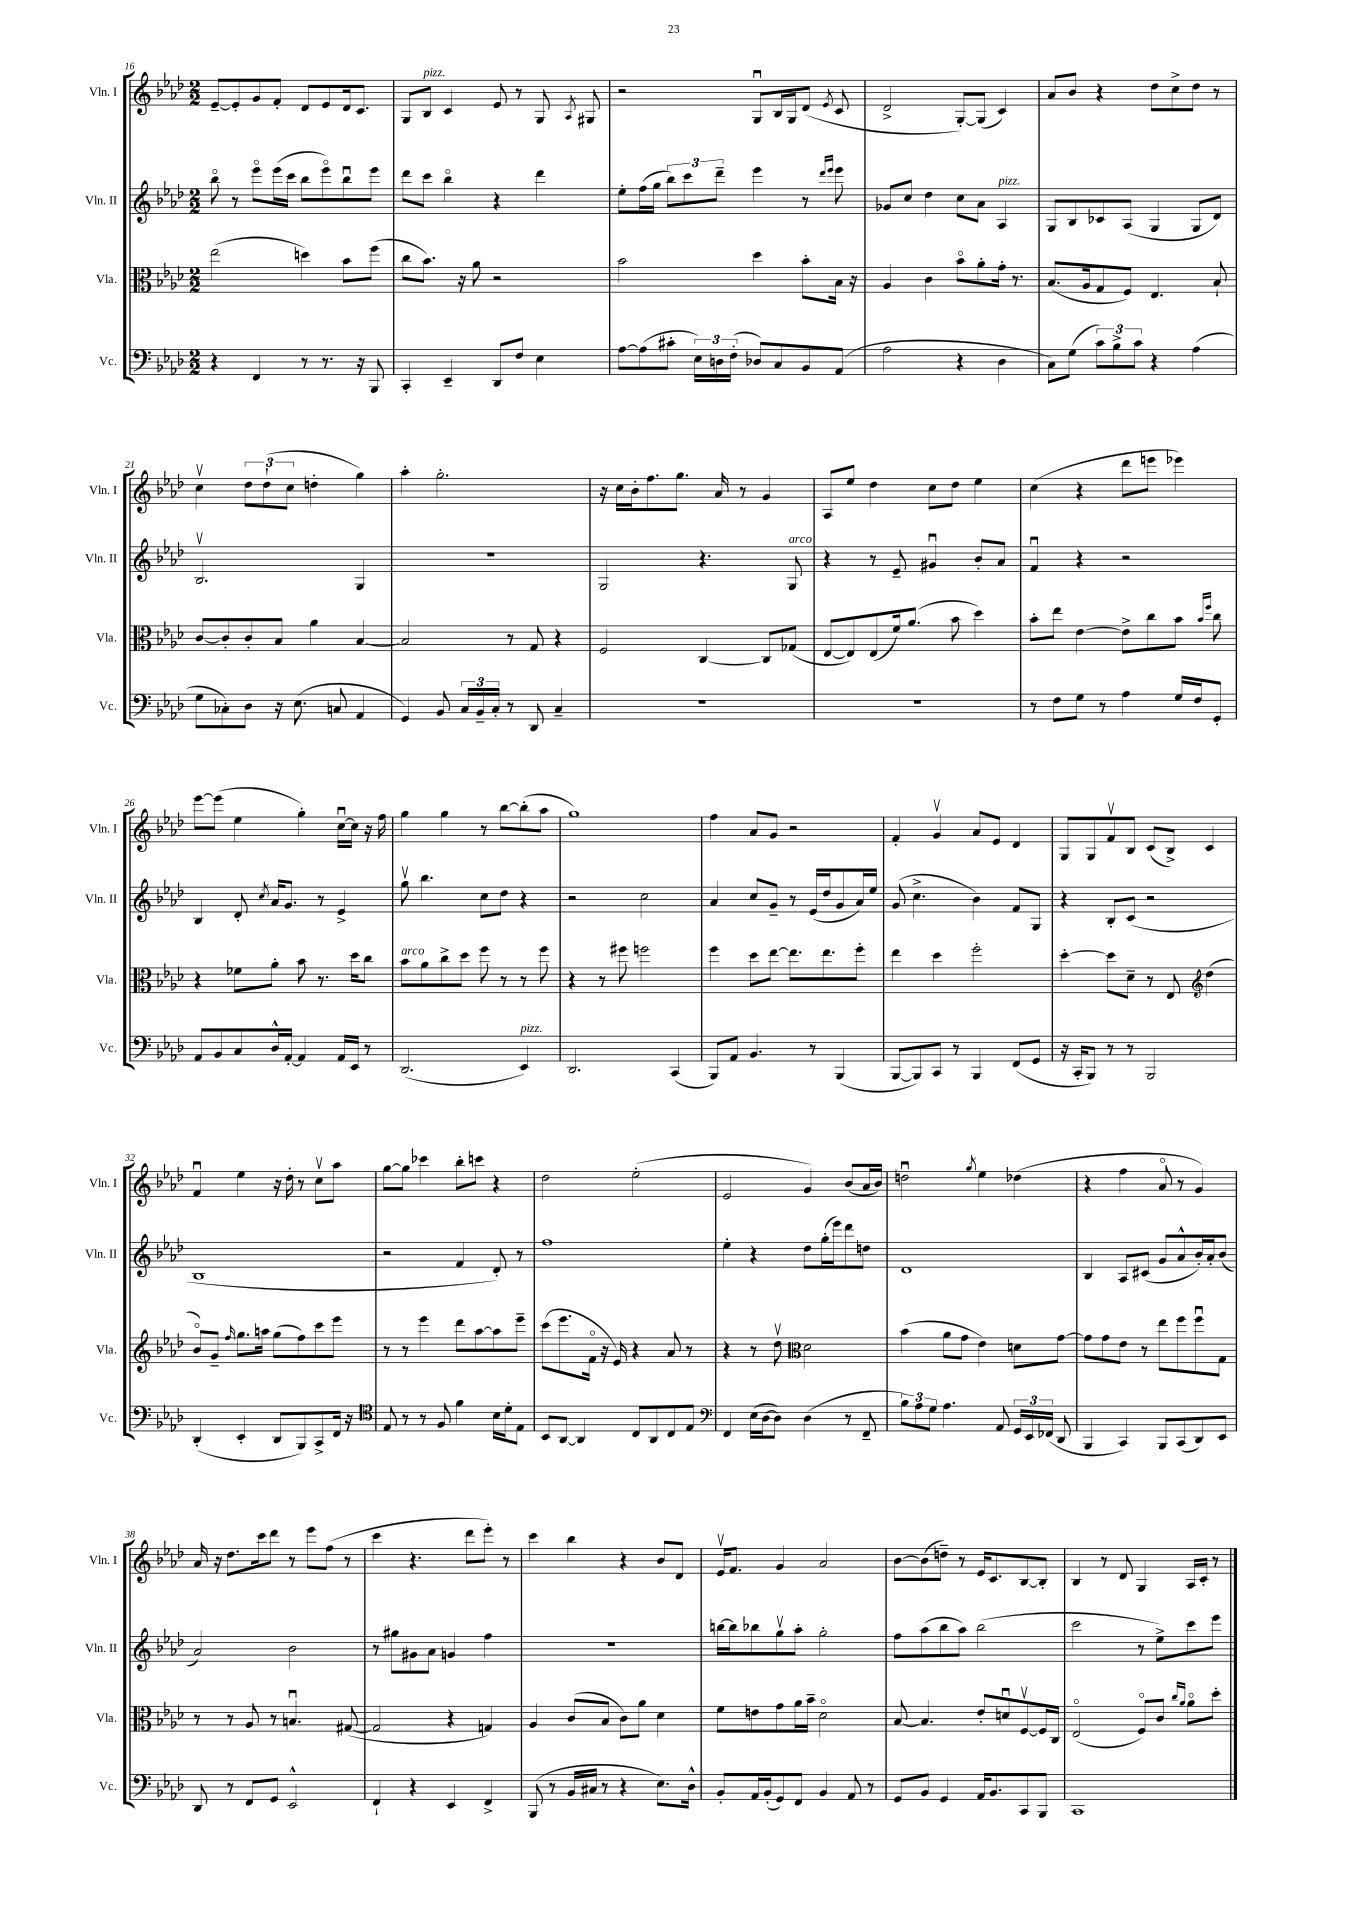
<<
\new StaffGroup <<
\new Staff = "s0" \with { instrumentName = "Vln. I" shortInstrumentName = "Vln. I" } {
    \clef treble \key aes \major \numericTimeSignature \time 2/2
    \autoBeamOff ees'8[~-- ees'8-. g'8 f'8]-. des'8[ ees'8 des'16 c'8.] |
    g8[ bes8]^\markup { \italic "pizz." } c'4 ees'8 r8 g8 \acciaccatura { aes8 } gis8 |
    r2 g8[\downbow bes16 g16 des'8]( \acciaccatura { ees'8 } c'8 |
    des'2-> g8[~-.) g8]( c'4) |
    aes'8[ bes'8] r4 des''8[ c''8-> des''8] r8 |
    c''4\upbow \tuplet 3/2 { des''8[ des''8-!( c''8] } d''4-. g''4) |
    aes''4-. g''2.-. |
    r16 c''16[ bes'16-. f''8. g''8.] aes'16 r8 g'4 |
    aes8[ ees''8] des''4 c''8[ des''8] ees''4 |
    c''4( r4 des'''8[ e'''8] ees'''4) |
    ees'''8[~ ees'''8]( ees''4 g''4-.) c''16[~\downbow c''16] r16 f''16 |
    g''4 g''4 r8 bes''8[~ bes''8-.( aes''8] |
    g''1) |
    f''4 aes'8[ g'8] r2 |
    f'4-. g'4\upbow aes'8[ ees'8] des'4 |
    g8[ g8 f'8\upbow bes8] c'8[( bes8]->) c'4 |
    f'4\downbow ees''4 r16 des''16-. r8 c''8[\upbow aes''8] |
    g''8[~ g''8] ces'''4 bes''8[-. c'''8] r4 |
    des''2 ees''2-.( |
    ees'2 g'4) bes'8[( aes'16 bes'16]) |
    d''2\downbow \acciaccatura { g''8 } ees''4 des''4( |
    r4 f''4 aes'8\flageolet r8 g'4) |
    aes'16 r16 des''8.[ c'''16 des'''8] r8 ees'''8[ f''8]( r8 |
    c'''4 r4. des'''8[ ees'''8]-.) r8 |
    c'''4 bes''4 r4 bes'8[ des'8] |
    ees'16[\upbow f'8.] g'4 aes'2 |
    bes'8[~ bes'8( d''8]--) r8 ees'16[ c'8. bes8~ bes8]-. |
    bes4 r8 des'8 g4 aes16[ c'16]-. r8 \bar "|." |
}
\new Staff = "s1" \with { instrumentName = "Vln. II" shortInstrumentName = "Vln. II" } {
    \clef treble \key aes \major \numericTimeSignature \time 2/2
    \autoBeamOff bes''8\flageolet r8 ees'''8[\flageolet ees'''16( c'''16] bes''8[ ees'''8\flageolet) bes''8\downbow ees'''8] |
    des'''8[ c'''8] bes''4\flageolet r4 des'''4 |
    ees''8[-. f''16( g''16] \tuplet 3/2 { bes''8[) c'''8 des'''8]-- } ees'''4 r8 \grace { des'''16[ ees'''16] } ees'''8 |
    ges'8[ c''8] des''4 c''8[ aes'8] aes4^\markup { \italic "pizz." } |
    g8[ bes8 ces'8 aes8]( g4 g8[ des'8]) |
    bes2.\upbow g4 |
    r1 |
    g2 r4. g8^\markup { \italic "arco" } |
    r4 r8 ees'8-- gis'4\downbow bes'8[-. aes'8] |
    f'4\downbow r4 r2 |
    bes4 des'8-. \acciaccatura { c''8 } aes'16[ g'8.] r8 ees'4-> |
    g''8\upbow bes''4. c''8[ des''8] r4 |
    r2 c''2 |
    aes'4 c''8[ g'8]-- r8 ees'16[( des''16 g'8 aes'16) ees''16] |
    g'8( c''4.-> bes'4) f'8[ g8] |
    r4 bes8[-. c'8]( r2 |
    bes1 |
    r2 f'4 des'8-.) r8 |
    f''1 |
    ees''4-. r4 des''8[ g''16-.( ees'''16) des'''8 d''8] |
    des'1 |
    bes4 aes8[ cis'8]( g'8[ aes'8-^ bes'16-.) aes'16-. bes'8]( |
    aes'2) bes'2 |
    r8 gis''8[ gis'8 aes'8] g'4 f''4 |
    R1 |
    b''16[~ b''16 bes''8 g''8\upbow aes''8]-. g''2-. |
    f''8[ aes''8( bes''8 aes''8]) bes''2( |
    c'''2 r8 ees''8[->) c'''8 ees'''8] \bar "|." |
}
\new Staff = "s2" \with { instrumentName = "Vla." shortInstrumentName = "Vla." } {
    \clef alto \key aes \major \numericTimeSignature \time 2/2
    \autoBeamOff ees''2( d''4) bes'8[ f''8]( |
    c''8[ bes'8.]) r16 aes'8 r2 |
    bes'2 des''4 bes'8[-. bes16] r16 |
    aes4 c'4 bes'8[\flageolet aes'8-. g'16]-. r8. |
    bes8.[( aes16 g8 f8]) ees4. bes8-! |
    c'8[~ c'8-. c'8-. bes8] aes'4 bes4~ |
    bes2 r8 g8 r4 |
    f2 c4~ c8[ ges8]( |
    ees8[~ ees8) ees8( f'16) aes'8.]( bes'8 des''4) |
    bes'8[-. ees''8] ees'4~ ees'8[-> c''8 bes'8] \grace { bes'16[ f''16] } c''8 |
    r4 fes'8[ aes'8]-. bes'8 r8. des''16[ c''8] |
    bes'8[^\markup { \italic "arco" } aes'8 c''8-> des''8] f''8 r8 r8 f''8 |
    r4 r8 fis''8 f''2 |
    f''4 des''8[ ees''8]~ ees''8.[ ees''8. f''8]-. |
    ees''4 des''4 f''2-. |
    des''4~-. des''8[ des'8]-- r8 ees8 \clef treble des''4( |
    bes'8[\flageolet) g'8]-- \grace { f''16 } g''8.[ a''16] g''8[( f''8) c'''8 ees'''8] |
    r8 r8 ees'''4 des'''8[ aes''8~ aes''8 ees'''8]-- |
    c'''8[( ees'''8. f'16]\flageolet r16 ees'16) r4 aes'8 r8 |
    r4 r8 des''8\upbow \clef alto des'2 |
    bes'4( aes'8[ g'8] ees'4) d'8[ g'8]~ |
    g'8[ g'8 ees'8] r8 ees''8[ f''8 f''8\downbow g8] |
    r8 r8 aes8 r8 b4.\downbow gis8~( |
    gis2 r4 g4) |
    aes4 c'8[( bes8] c'8[) aes'8] des'4 |
    f'8[ e'8 g'8 aes'16 bes'16]-- des'2\flageolet |
    bes8~ bes4. ees'8[-. d'8\downbow f8~\upbow f16 c16] |
    ees2\flageolet( f8[\flageolet) c'8] \grace { c''16[ aes'16] } aes'8[\flageolet des''8]-. \bar "|." |
}
\new Staff = "s3" \with { instrumentName = "Vc." shortInstrumentName = "Vc." } {
    \clef bass \key aes \major \numericTimeSignature \time 2/2
    \autoBeamOff r4 f,4 r8 r8. r16 bes,,8 |
    c,4-. ees,4-- des,8[ f8] ees4 |
    aes8[~ aes8( cis'8]-. \tuplet 3/2 { ees16[) d16 f16]-.( } des8[) c8 bes,8 aes,8]( |
    aes2 r4 des4 |
    c8[) g8]( \tuplet 3/2 { c'8[) bes8-> c'8] } r4 aes4( |
    g8[ ces8-.) des8] r16 ees8.( c8 aes,4 |
    g,4) bes,8 \tuplet 3/2 { c16[ bes,16-- c16]-. } r8 des,8 c4-- |
    R1 |
    R1 |
    r8 f8[ g8] r8 aes4 g16[ f16 g,8]-. |
    aes,8[ bes,8 c8 des16-^ aes,16]~-. aes,4 aes,16[ ees,16] r8 |
    des,2.( ees,4^\markup { \italic "pizz." }) |
    des,2. c,4( |
    bes,,8[) aes,8] bes,4. r8 bes,,4( |
    bes,,8[~ bes,,8) c,8] r8 bes,,4 f,8[( g,8] |
    r16 c,16[-. bes,,8]) r8 r8 bes,,2 |
    des,4-.( ees,4-. des,8[ bes,,8) c,8-> f,16] r16 |
    \clef tenor ees8 r8 r8 f8 f'4 bes16[ des'16-. ees8] |
    bes,8[ aes,8]~ aes,4 c8[ aes,8 c8 ees8] |
    \clef bass f,4 ees16[( des16~ des8]) des4( r8 f,8-- |
    \tuplet 3/2 { bes8[) aes8 g8] } aes4. aes,8 \tuplet 3/2 { g,16[ ees,16 fes,16]( } des,8 |
    bes,,4 c,4) bes,,8[ c,8( des,8) ees,8] |
    des,8 r8 f,8[ g,8] ees,2-^ |
    f,4-! r4 ees,4 f,4-> |
    bes,,8( r8 bes,16[ cis16] r8 r4 ees8.[) des16]-^ |
    bes,8[-. aes,16 bes,16-.( g,8) f,8] bes,4 aes,8 r8 |
    g,8[ bes,8] g,4 aes,16[ bes,8. c,8 bes,,8] |
    c,1 \bar "|." |
}
>>
>>
\layout { \context { \Score currentBarNumber = #16 } }
